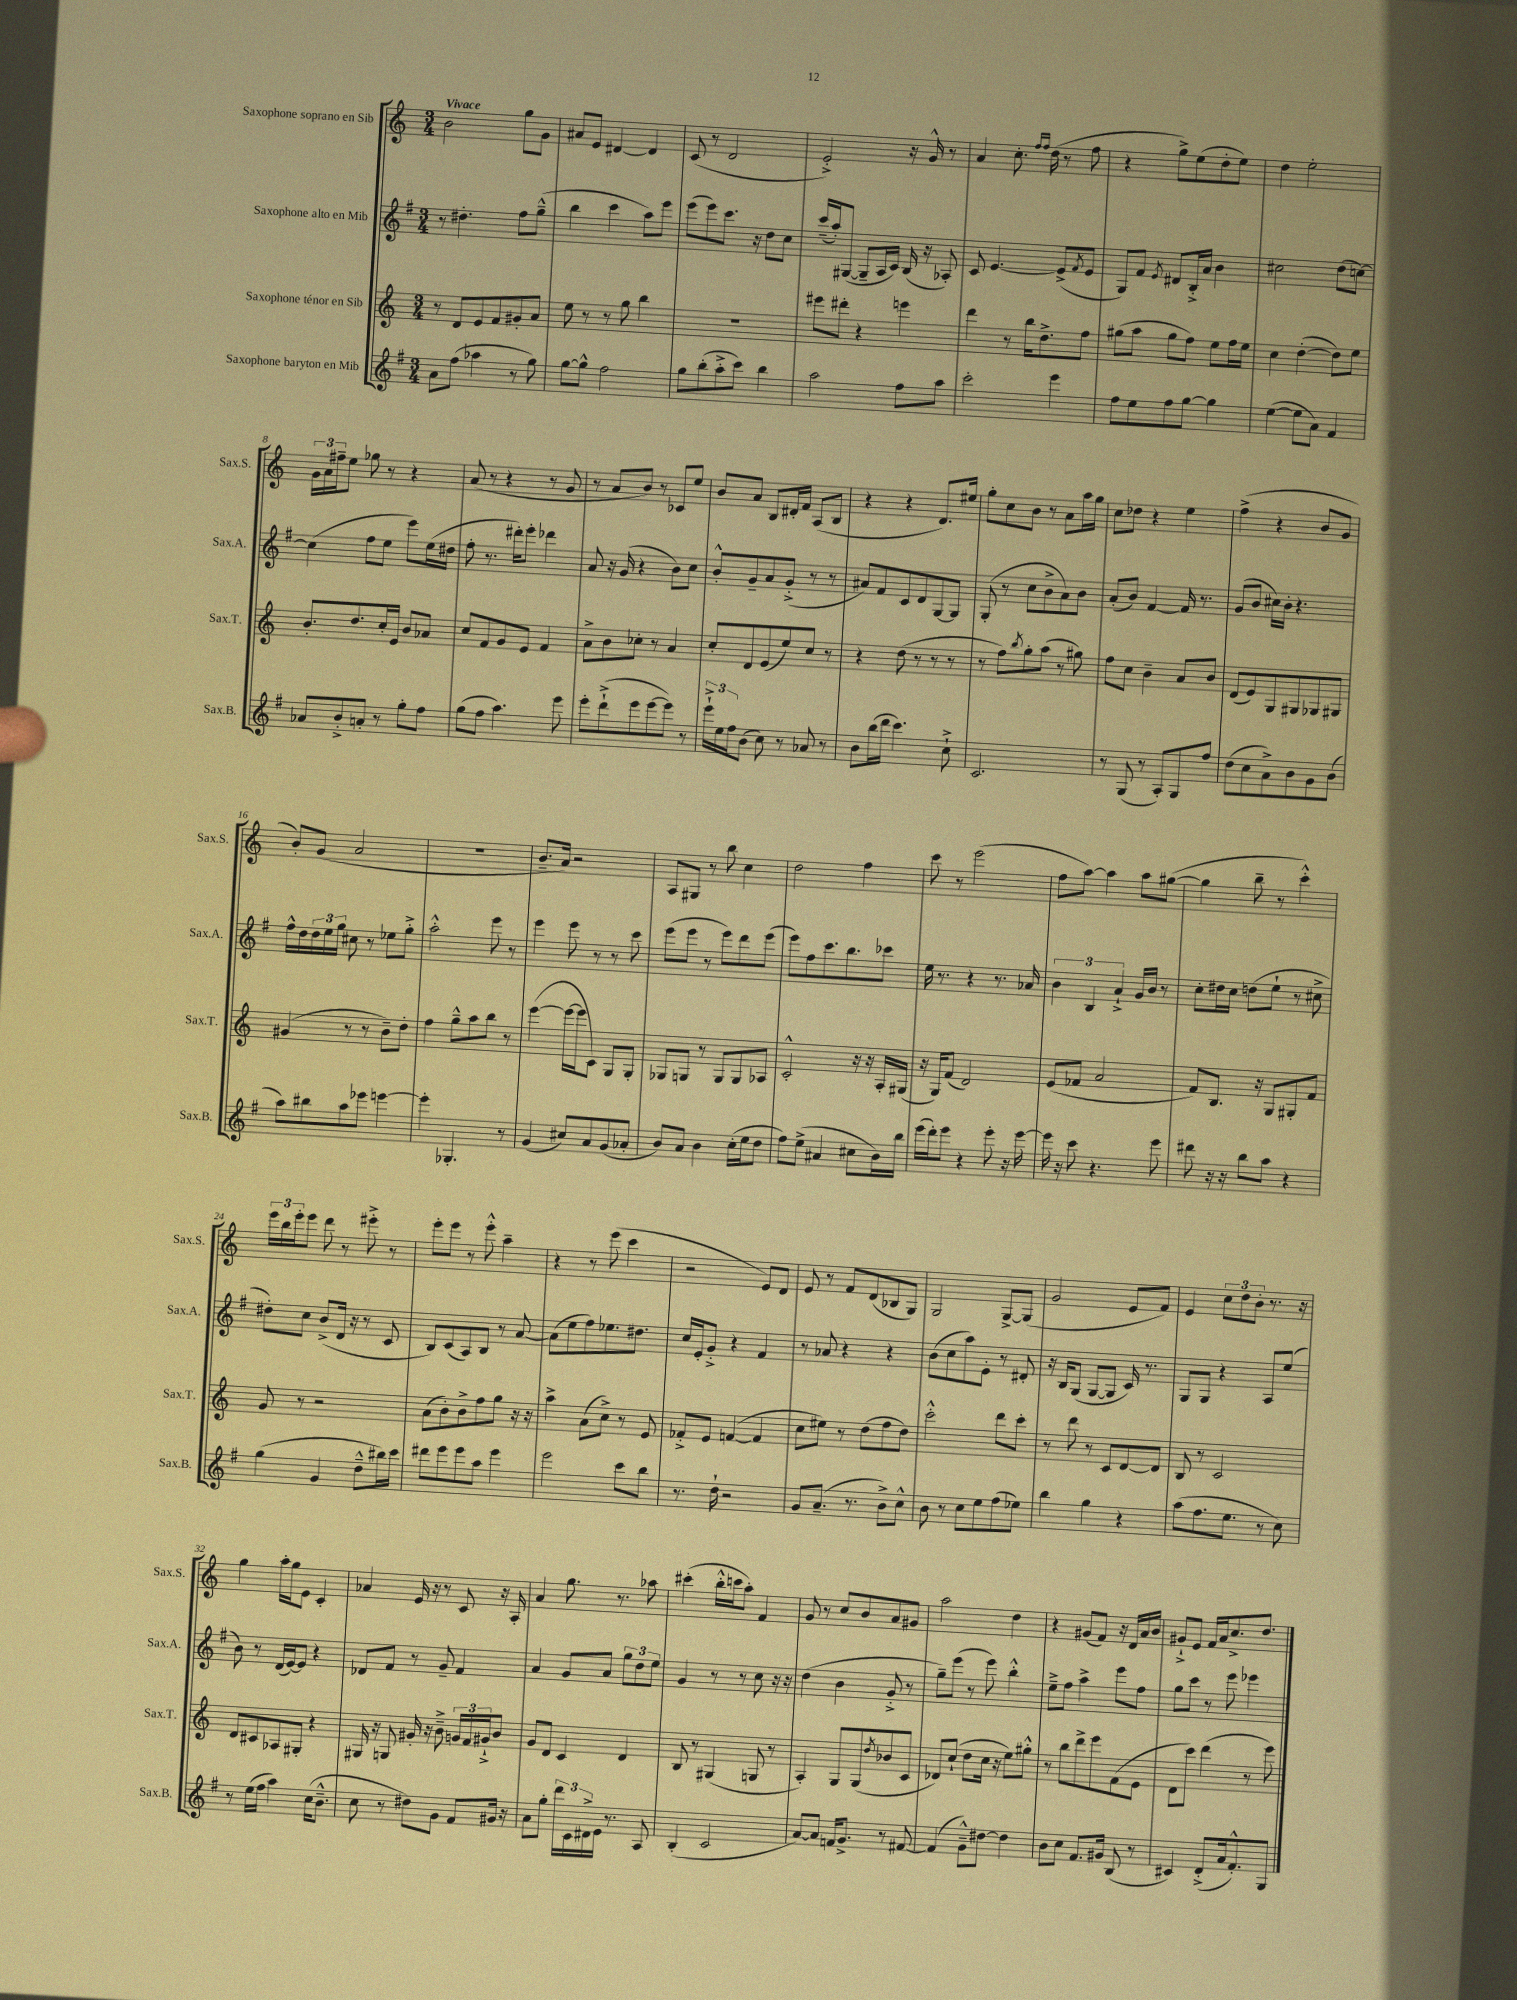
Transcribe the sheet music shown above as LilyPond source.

<<
\new StaffGroup <<
\new Staff = "s0" \with { instrumentName = "Saxophone soprano en Sib" shortInstrumentName = "Sax.S." } {
    \clef treble \key c \major \numericTimeSignature \time 3/4 \tempo "Vivace"
    b'2 g''8 g'8 |
    ais'8 e'8 dis'4~ dis'4 |
    c'8( r8 d'2 |
    e'2-.->) r16 g'16-^ r8 |
    a'4 c''8.-. \grace { f''16 f''16 } d''16( r8 f''8 |
    r4 g''8->) e''8( d''8-. e''8) |
    d''4 e''2-. |
    \tuplet 3/2 { g'16 a'16 fis''16-- } e''8 ges''8 r8 r4 |
    a'8( r8 r4 r8 g'8 |
    r8 a'8 b'8) r8 ces'8 e''8 |
    b'8 a'8 b8 dis'16-. f'16 a8( b8 |
    r4 r4 d'8.) eis''16 |
    g''8-. c''8 b'8 r8 a'8 a''16 g''16 |
    c''8 des''8 r4 e''4 |
    f''4->( r4 b'8 g'8 |
    b'8-.) g'8( a'2 |
    R2. |
    b'8.-- a'16) r2 |
    a8 gis8 r8 b''8 c''4 |
    d''2 f''4 |
    c'''8 r8 e'''2( |
    f''8 a''8~) a''4 a''8 gis''8~( |
    gis''4 b''8-- r8 c'''4-.-^) |
    \tuplet 3/2 { e'''16 b''16 e'''16-. } e'''8 d'''8 r8 eis'''8-.-> r8 |
    e'''8-. e'''8 r8 e'''8-.-^ a''4-- |
    r4 r8 e'''8( c'''4 |
    r2 e'8) d'8 |
    e'8 r8 f'8 d'8( bes8 g8) |
    g2 g8~-> g8( |
    g'2 e'8 f'8) |
    e'4 \tuplet 3/2 { c''8 d''8 b'8-. } r8. r16 |
    g''4 a''16-. g''16 e'8 c'4-. |
    aes'4 e'16 r16 r8 c'8 r16 a16-. |
    a'4 g''8. r8. aes''8 |
    cis'''4-.( b''16-.-^ c'''16 a''8-.) f'4 |
    g'8 r8 c''8 b'8 a'8 gis'8 |
    a''2 d''4 |
    r4 gis'8( f'8) r16 d'16 a'16 b'16 |
    gis'8-!-> e'8 f'16 a'16 c''8.-> d''8. \bar "|." |
}
\new Staff = "s1" \with { instrumentName = "Saxophone alto en Mib" shortInstrumentName = "Sax.A." } {
    \clef treble \key g \major \numericTimeSignature \time 3/4
    r8 dis''4.-. fis''8 g''8---^( |
    b''4 c'''4 a''8) e'''8 |
    e'''8( e'''8) c'''8. r16 d''8 c''8 |
    c'''16--( a''16-.) gis8~( gis8-- a16 c'16) b16( r16 aes8-.) |
    c'8 e'4.~ e'8->( \acciaccatura { fis'8 } e'8 |
    g8) fis'8 \acciaccatura { e'8 } dis'8 b16-.-> a'16 b'4 |
    cis''2 d''8( c''8~) |
    c''4( fis''8 e''8 e'''8) e''16( dis''16 |
    fis''8-. r8. dis'''16-.) e'''8-. des'''4 |
    a'8 r16 g'16( r4 b'8) c''8 |
    b'8-.-^ g'8-- a'8 g'8-.->( r8 r8 |
    ais'8) fis'8 c'8 d'8 g8~ g8 |
    g8-.( r8 c''8 b'8-> a'8) b'8 |
    a'8-.( b'8) fis'4~ fis'16 r8. |
    g'8( b'8 cis''16) b'16-. r4. |
    fis''16-^ d''16 \tuplet 3/2 { d''16 e''16 g''16 } cis''8 r8 ees''8 g''8-.-> |
    a''2-.-^ e'''8 r8 |
    e'''4 e'''8 r8 r8 c'''8 |
    e'''8( e'''8 r8 e'''8) d'''8 e'''8( |
    e'''8) fis''8 c'''8. b''8. ces'''8 |
    e''16 r8. r4 r8. aes'16 |
    \tuplet 3/2 { b'4 b4 a'4-!-> } g'16 b'16 r8 |
    c''8-. dis''16 c''16 d''8( e''8-! r8 cis''8-> |
    dis''8-.) c''8 b'8->( d'16 r16 r8 c'8 |
    b8) c'8( a8) b8 r8 a'8~ |
    a'8( e''8 fis''8) ees''8. dis''8. |
    c''16 e'16-. g'8-.-> r4 fis'4 |
    r8 aes'8 r4 r4 |
    b'8( c''8 a''8) e'8-. r8 dis'8-. |
    r16 b16 g8( g8~ g8 c'16) r8. |
    g8 g8 r4 a8 e''8( |
    b'8) r8 d'16( e'16~) e'8 r4 |
    des'8 fis'8 r8 g'8-- fis'4 |
    a'4 g'8 a'8 \tuplet 3/2 { g''8 d''8 e''8 } |
    g'4 r8 r8 c''8 r16 r16 |
    d''4( b'4 g'8-.-> r8 |
    g''8--) e'''8( r8 e'''8) b''4-.-^ |
    e''8---> fis''8 a''4-> e'''8 fis''8 |
    g''8 c'''8 r8 e'''8 ees'''4 \bar "|." |
}
\new Staff = "s2" \with { instrumentName = "Saxophone ténor en Sib" shortInstrumentName = "Sax.T." } {
    \clef treble \key c \major \numericTimeSignature \time 3/4
    r8 d'8 e'8 f'8 gis'8-. a'8 |
    e''8 r8 r8 g''8 b''4 |
    R2. |
    eis'''8 dis'''8-. r4 e'''4 |
    d'''4 r8 b''16 d''8.-> f''8 |
    gis''8( a''8 gis''8 f''8) e''8 f''16 e''16 |
    c''4 d''4~-.( d''8) e''8 |
    b'8.-. d''8. c''16-. e'16 b'8 aes'8 |
    c''8 f'8 g'8 e'8 f'4 |
    a'8-> b'8 ces''8-. r8 a'4 |
    c''8-. d'8 e'8( e''8) c''8 r8 |
    r4 d''8( r8 r8 r8 |
    r8 f''8) \acciaccatura { b''8 } g''8-. a''8( r8 gis''8) |
    f''8 c''8 b'4-- a'8 b'8 |
    d'8( e'8) g8 gis8 ges8 gis8 |
    gis'4( r8 r8 b'8--) d''8-. |
    f''4 g''8---^ a''8 b''8 r8 |
    e'''4~( e'''16~ e'''16 c'8) g8 g8-. |
    ges8 g8 r8 g8 g8 aes8 |
    c'2-.-^ r16 r16 a16-. gis16( |
    r16 g16) f'8( d'2) |
    e'8( fes'8 a'2 |
    f'8) b8. r16 g8 gis8-. f'8 |
    g'8 r8 r2 |
    a'8( b'8-.) b'8-> f''8 g''8 r16 r16 |
    a''4-> a'8( c''8->) r8 e'8 |
    fes'8-.-> e'8 f'4~( f'4 |
    c''8 eis''8) r8 d''8( f''8 d''8) |
    c'''2-.-^ d'''8 c'''8-. |
    r8 d'''8 r8 c'8 d'8~ d'8 |
    b8 r8 c'2 |
    d'8 cis'8 aes8 gis8-. r4 |
    gis16 r16 g8 gis'16-. r16 b'8---> \tuplet 3/2 { g'16 f'16 gis'16-!-> } b'8 |
    g'8 d'8 c'4 d'4 |
    b8 r8 gis4( g8 r8 |
    a4-.) g8 g8( \acciaccatura { d''8 } bes'8 c'8 |
    des'8) c''8-!( d''8 c''16 r16 e''8) gis''8-.-^ |
    r8 b''8 d'''8-> e'''8 f'8( e'8 |
    d'8 c'''8) d'''4( r8 e'''8) \bar "|." |
}
\new Staff = "s3" \with { instrumentName = "Saxophone baryton en Mib" shortInstrumentName = "Sax.B." } {
    \clef treble \key g \major \numericTimeSignature \time 3/4
    a'8 fis''8( aes''4 r8 g''8) |
    g''8~ g''8-^ fis''2 |
    g''8 b''8-.( a''8-.-> c'''8) b''4 |
    a''2 fis''8 a''8 |
    c'''2-. e'''4 |
    fis''8 e''8 fis''8 g''8~ g''4 |
    e''4~( e''8 a'8) fis'4 |
    aes'8 b'8-.-> a'8-. r8 g''8-. fis''8 |
    g''8( fis''8 a''4.) e'''8 |
    e'''8-. d'''8-!->( e'''8 e'''8~ e'''8) r8 |
    \tuplet 3/2 { e'''16-!-> e''16 fis''16 } b'8( c''8) r8 aes'8 r8 |
    b'8 b''16( d'''16 c'''4.) c''8-!-> |
    c'2. |
    r8 g8( r8 a8-.) g8 fis''8 |
    d''8( c''8 a'8->) b'8 g'8 b'8( |
    a''8) bis''8 a''8 ees'''8 e'''4~ |
    e'''4-. ges4.-. r8 |
    g'4( cis''8) a'8 g'8( aes'8-. |
    b'8) a'8 b'4 c''16-.( e''16 d''8 |
    fis''8) e''8->( ais'4 cis''8 b'16) b''16 |
    e'''16( d'''16-.) e'''8 r4 e'''8-. r16 e'''16~ |
    e'''16 r16 c'''8 r4. e'''8 |
    dis'''8 r16 r16 b''8 a''8 r4 |
    g''4( g'4 d''8---^ bis''16) c'''16 |
    dis'''8 e'''8 e'''8 a''8 e'''4 |
    e'''2 c'''8 b''8 |
    r8. d''16-! r2 |
    g'8 a'8.--( r8. b'8->) c''8-^ |
    b'8 r8 c''8 e''8 fis''8( ees''8) |
    b''4 g''4 r4 |
    a''8( fis''8. e''8. r8 c''8) |
    r8 e''16( fis''16 a''4) c''16( b'8.---^ |
    c''8 r8 dis''8) g'8 fis'8 gis'16 r16 |
    a'8 g''8-. \tuplet 3/2 { d'''16 c'16 dis'16-> } e'16 r8. a8 |
    b4-.( c'2 |
    a'8~) a'8 f'16 g'8.-> r8 fis'8~ |
    fis'4( g'8---^) dis''8~ dis''4 |
    b'8 c''8 fis'8. gis'16 b8( r8 |
    cis'4) d'8-.->( a'16 fis'8.-.-^) g8 \bar "|." |
}
>>
>>
